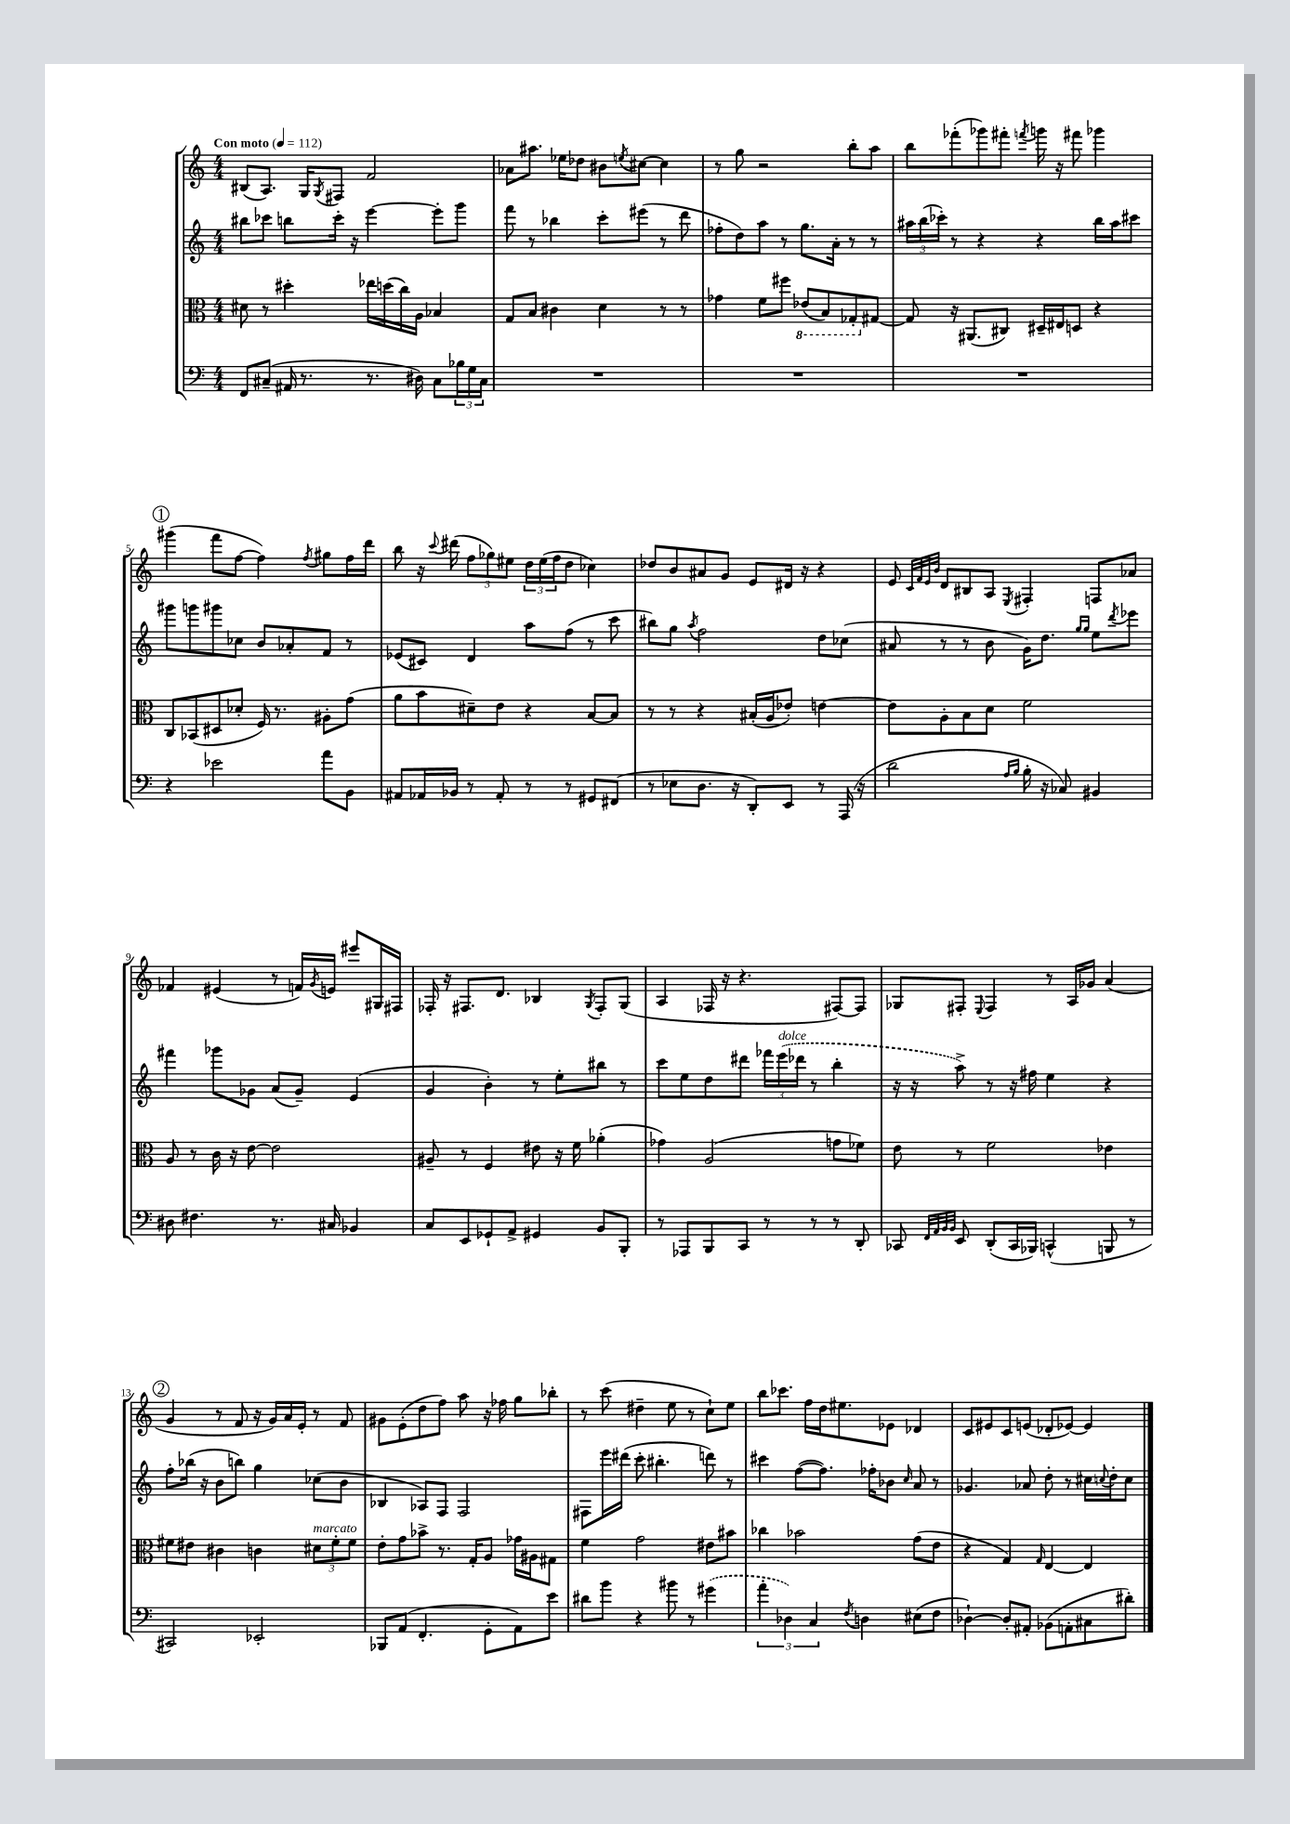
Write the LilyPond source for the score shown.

<<
\new StaffGroup <<
\new Staff = "s0" {
    \clef treble \key c \major \numericTimeSignature \time 4/4 \tempo "Con moto" 4 = 112
    bis8( a8.) g16 \acciaccatura { g8 } fis8 f'2 |
    aes'8 ais''8. ees''16 des''8 bis'8 \acciaccatura { e''8 } cis''8~ cis''4 |
    r8 g''8 r2 b''8-. a''8 |
    b''8 fes'''8-.( ges'''8) fis'''8-. \acciaccatura { f'''8 } g'''16 r16 fis'''8 ges'''4 |
    \mark \markup { \circle "1" } gis'''4( f'''8 f''8~ f''4) \acciaccatura { f''8 } gis''8 f''16 d'''16 |
    b''8 r16 \appoggiatura { c'''8 } dis'''16( \tuplet 3/2 { f''8 ges''8) eis''8 } \tuplet 3/2 { d''16 eis''16( f''16 } d''8 ces''4) |
    des''8 b'8 ais'8 g'8 e'8 dis'16 r16 r4 |
    e'8 \grace { c'32 f'32 e'32 b'32 } d'8 bis8 a8 \acciaccatura { e8 } fis4-. f8 aes'8 |
    fes'4 eis'4( r8 f'16) \acciaccatura { g'8 } e'16 eis'''8 gis16 fis16 |
    fes16-. r16 fis8. d'8. bes4 \acciaccatura { g8 } fis8-. g8( |
    a4 fes16 r16 r4. fis8~) fis8 |
    ges8 fis8-. \appoggiatura { e8 } fis4 r8 a16 ges'16 a'4( |
    \mark \markup { \circle "2" } g'4 r8 f'8 r16 g'16) a'16 e'16-. r8 f'8 |
    gis'8 e'8-.( d''8 f''8) a''8 r16 fes''16 g''8 bes''8-. |
    r8 c'''8( dis''4-- e''8 r8 c''8-!) e''8 |
    b''8 ces'''8. f''16 d''16 eis''8. ees'8 des'4 |
    c'8 eis'8 c'8 e'8( des'8-. ees'8~) ees'4 \bar "|." |
}
\new Staff = "s1" {
    \clef treble \key c \major \numericTimeSignature \time 4/4
    bis''8 ces'''8 b''8 ces'''16-. r16 e'''4~ e'''8-. g'''8 |
    f'''8 r8 bes''4 c'''8-. eis'''8( r8 d'''8 |
    fes''8-. d''8) a''8 r8 g''8. a'16-. r8 r8 |
    \tuplet 3/2 { ais''16 b''16( ces'''16-.) } r8 r4 r4 b''16 ais''16 cis'''8 |
    \mark \markup { \circle "1" } gis'''8 g'''8 gis'''8 ces''8 b'8 aes'8-. f'8 r8 |
    ees'8( cis'8) d'4 a''8 f''8( r8 c'''8 |
    bis''8) g''8 \acciaccatura { a''8 } f''2 d''8 ces''8( |
    ais'8 r8 r8 b'8 g'16) d''8. \grace { g''16 g''16 } e''8 \acciaccatura { d'''8 } ees'''8 |
    fis'''4 ges'''8 ges'8 a'8( ges'8--) e'4( |
    g'4 b'4-.) r8 e''8-. bis''8 r8 |
    c'''8 e''8 d''8 dis'''8 \tuplet 3/2 { fes'''16 \once \slurDashed e'''16^\markup { \italic "dolce" }( des'''16 } r8 b''4-. |
    r16 r16 a''8->) r8 r16 fis''16 e''4 r4 |
    \mark \markup { \circle "2" } f''8-. bes''16( r16 b'8 b''8) g''4 ces''8( b'8 |
    bes4 aes8) f8 f2 |
    fis8 e'''16 dis'''16( c'''8-. bis''4.-. d'''8) r8 |
    cis'''4 f''8~( f''8.) fes''16-. bes'8 \grace { c''16 } a'8 r8 |
    ges'4. aes'8 d''8-. r8 cis''16 \appoggiatura { c''8 } d''16-. c''8 \bar "|." |
}
\new Staff = "s2" {
    \clef alto \key c \major \numericTimeSignature \time 4/4
    dis'8 r8 dis''4-. ees''16 d''16( c''16) a16 bes4 |
    g8 b8 cis'4 d'4 r8 r8 |
    ges'4 f'8 fis''8 \ottava #-1 ees8( b,8) ges,8-. \ottava #0 gis8~ |
    gis8 r16 ais,8.( cis8) dis16-- eis16 d8 r4 |
    \mark \markup { \circle "1" } c8 bes,8( dis8 des'8-. f16) r8. ais8-. g'8( |
    a'8 b'8 dis'8--) e'8 r4 b8~ b8 |
    r8 r8 r4 bis16-.( a16 ees'8-.) e'4~ |
    e'8 a8-. b8 d'8 f'2 |
    a8 r8 c'16 r16 e'8~ e'2 |
    ais8-- r8 f4 eis'8 r16 f'16 aes'4-.( |
    ges'4) a2( g'8 fes'8) |
    e'8 r8 f'2 ees'4 |
    \mark \markup { \circle "2" } fis'8 eis'8 cis'4 c'4 \tuplet 3/2 { dis'8^\markup { \italic "marcato" } fis'8-. fis'8 } |
    e'8-. g'8 bes'8-> r8. g16-. a8 ges'16 ais16 gis8 |
    f'4 g'2 eis'8 bis'8 |
    ces''4 bes'2 g'8( e'8 |
    r4 g4) \grace { g16 } e4~ e4 \bar "|." |
}
\new Staff = "s3" {
    \clef bass \key c \major \numericTimeSignature \time 4/4
    f,8 cis8--( ais,16 r8. r8. dis16) cis8 \tuplet 3/2 { bes16 g16 cis16 } |
    R1 |
    R1 |
    R1 |
    \mark \markup { \circle "1" } r4 ees'2 a'8 b,8 |
    ais,8 aes,16 bes,16 r8 aes,8-. r8 r8 gis,8 fis,8( |
    r8 ees8 d8. r16 d,8-.) e,8 r8 a,,16( r16 |
    d'2 \grace { a16 b16 } b16-. r16 ces8) bis,4 |
    dis8 fis4. r8. cis16 bes,4 |
    c8 e,8 ges,8-! a,8-> gis,4 b,8 b,,8-. |
    r8 aes,,8 b,,8 c,8 r8 r8 r8 d,8-. |
    ces,8 \grace { f,32 a,32 b,32 b,32 } e,8 d,8-.( ces,16 bes,,16) c,4-^( b,,8 r8 |
    \mark \markup { \circle "2" } cis,2) ees,2-. |
    bes,,8 a,8( f,4.-. g,8-. a,8) e'8 |
    dis'8 b'8 r4 bis'8 r8 \once \slurDashed gis'4( |
    \tuplet 3/2 { a'4-. des4) c4 } \acciaccatura { f8 } d4 eis8( f8 |
    des4~-!) des8-. ais,8-. bes,8( a,8-. cis8 dis'8-.) \bar "|." |
}
>>
>>
